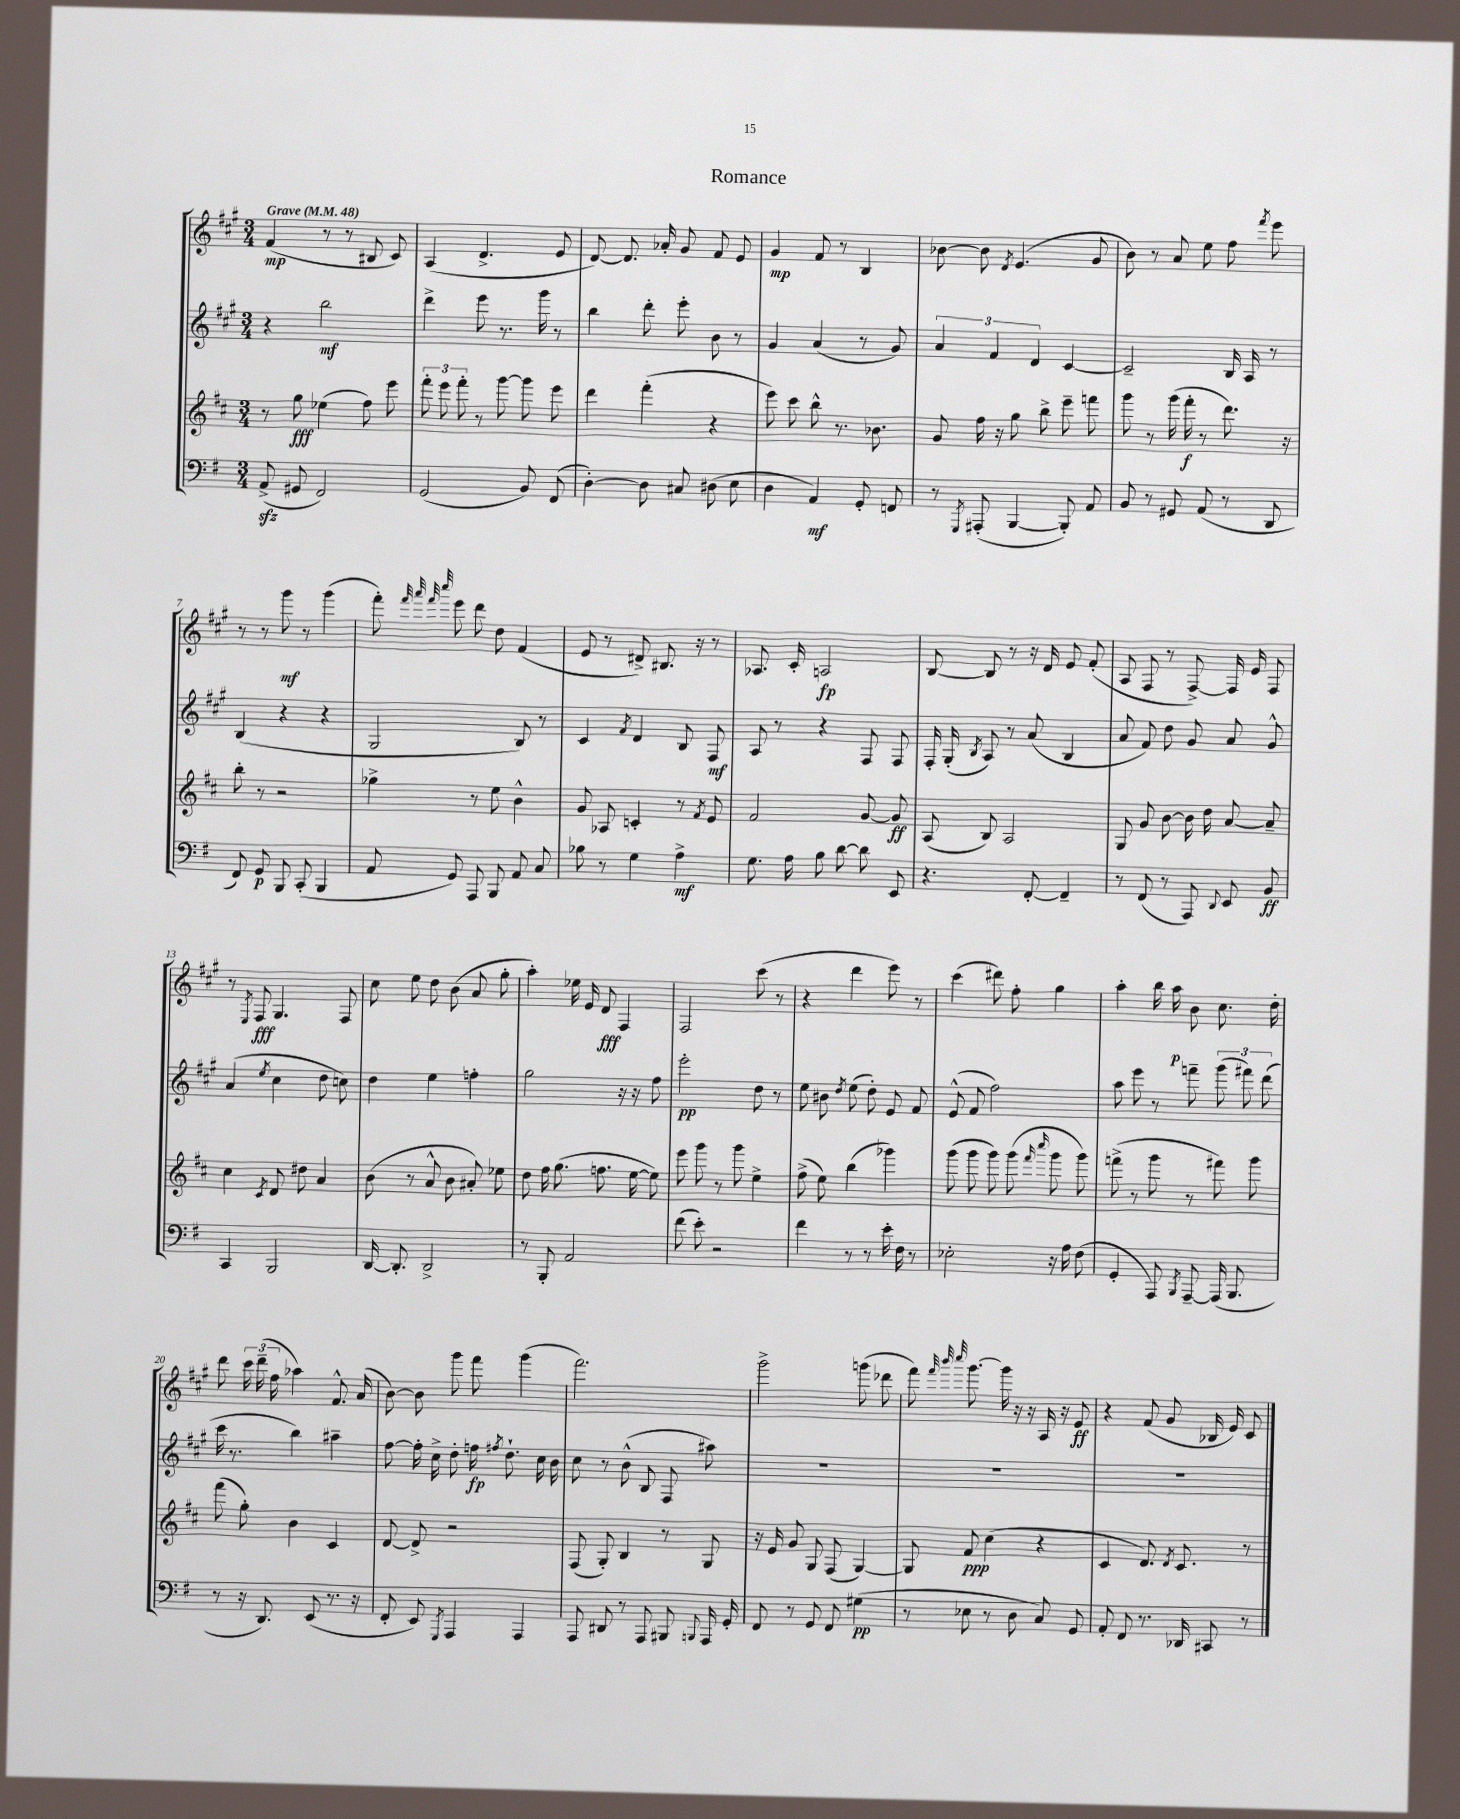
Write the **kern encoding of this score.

**kern	**dynam	**kern	**dynam	**kern	**dynam	**kern	**dynam
*part4	*part4	*part3	*part3	*part2	*part2	*part1	*part1
*staff4	*staff4	*staff3	*staff3	*staff2	*staff2	*staff1	*staff1
*clefF4	*	*clefG2	*	*clefG2	*	*clefG2	*
*k[f#]	*	*k[f#c#]	*	*k[f#c#g#]	*	*k[f#c#g#]	*
*M3/4	*	*M3/4	*	*M3/4	*	*M3/4	*
*MM48	*	*MM48	*	*MM48	*	*MM48	*
=1	=1	=1	=1	=1	=1	=1	=1
!	!	!	!	!	!	!LO:TX:a:B:t=Grave	!
(8AAzz^/	.	8r	.	4r	.	(4f#/	mp
8GG#X/	.	8gg\	fff	.	.	.	.
2FF#/)	.	(4ee-X\	.	2bb\	mf	8r	.
.	.	.	.	.	.	8r	.
.	.	8ff#\)	.	.	.	8B#X/	.
.	.	8eee\	.	.	.	8c#/)	.
=2	=2	=2	=2	=2	=2	=2	=2
(2GG/	.	12fff#'\	.	4ddd^\	.	(4A/	.
.	.	12eee\	.	.	.	.	.
.	.	12fff#'\	.	.	.	.	.
.	.	8r	.	8eee\	.	4.d^/	.
.	.	[8ggg\	.	8.r	.	.	.
8BB/)	.	8ggg\]	.	.	.	.	.
.	.	.	.	16ggg#\	.	.	.
(8FF#/	.	8eee\	.	8r	.	8e/	.
=3	=3	=3	=3	=3	=3	=3	=3
[4D'\)	.	4ddd\	.	4bb\	.	[8d/)	.
.	.	.	.	.	.	8.d/]	.
8D\]	.	(4fff#'\	.	8ddd'\	.	.	.
.	.	.	.	.	.	16a-X'/	.
8C#X/	.	.	.	8eee'\	.	8g#/	.
(8D#X\	.	4r	.	8b\	.	8f#/	.
8E\	.	.	.	8r	.	8e/	.
=4	=4	=4	=4	=4	=4	=4	=4
4D\	.	8eee\)	.	4g#/	.	4g#/	mp
.	.	8ccc#\	.	.	.	.	.
4AA/)	mf	8bb^^\	.	(4a/	.	8f#/	.
.	.	8.r	.	.	.	8r	.
8GG'/	.	.	.	8r	.	4B/	.
.	.	8.b-X\	.	.	.	.	.
8FFn/	.	.	.	8g#/)	.	.	.
=5	=5	=5	=5	=5	=5	=5	=5
8r	.	8g/	.	6a/	.	[8b-X\	.
8qGGG/	.	.	.	.	.	.	.
(8AAA#X'/	.	16ff#\	.	.	.	8b-\]	.
.	.	.	.	6f#/	.	.	.
.	.	16r	.	.	.	.	.
.	.	.	.	.	.	8qd/	.
[4BBB/	.	8gg\	.	.	.	(4.e/	.
.	.	.	.	6d/	.	.	.
.	.	8bb^\	.	.	.	.	.
8BBB'/])	.	8eee~\	.	[4c#/	.	.	.
8AA/	.	8fffn\	.	.	.	8g#/	.
=6	=6	=6	=6	=6	=6	=6	=6
8BB/	.	8ggg\	.	2c#~/]	.	8b\)	.
8r	.	8r	.	.	.	8r	.
8GG#X/	.	(16ggg\	.	.	.	8a/	.
.	.	16fff#'\	f	.	.	.	.
(8AA/	.	8r	.	.	.	8ee\	.
8r	.	8.ddd\)	.	16B/	.	8ff#\	.
.	.	.	.	16A/	.	.	.
.	.	.	.	.	.	8qfff#/	.
8DD/	.	.	.	8r	.	8eee\	.
.	.	16r	.	.	.	.	.
!!LO:LB:g=z
=7	=7	=7	=7	=7	=7	=7	=7
8FF#/)	.	8bb'\	.	(4B/	.	8r	.
8GG/	p	8r	.	.	.	8r	.
8BBB/	.	2r	.	4r	.	8ggg#\	mf
(8CC'/	.	.	.	.	.	8r	.
4BBB/	.	.	.	4r	.	(4ggg#\	.
=8	=8	=8	=8	=8	=8	=8	=8
8AA/	.	4gg-X^\	.	2G#/	.	8fff#'\)	.
.	.	.	.	.	.	32qqfff#/	.
.	.	.	.	.	.	32qqaaa/	.
.	.	.	.	.	.	32qqfff#/	.
.	.	.	.	.	.	32qqcccc#/	.
8GG/)	.	.	.	.	.	8eee\	.
8AAA/	.	8r	.	.	.	8ddd\	.
8BBB/	.	8ee\	.	.	.	8dd\	.
8AA/	.	4b^^\	.	8B/)	.	(4f#/	.
8C/	.	.	.	8r	.	.	.
=9	=9	=9	=9	=9	=9	=9	=9
8B-X\	.	8g/	.	4c#/	.	8e/	.
8r	.	8A-X/	.	.	.	8r	.
.	.	.	.	8qf#/	.	.	.
4G\	.	4cn'/	.	4d/	.	8d#X^/)	.
.	.	.	.	.	.	8.B#X/	.
4A^\	mf	8r	.	8B/	.	.	.
.	.	.	.	.	.	16r	.
.	.	8qf#/	.	.	.	.	.
.	.	8e/	.	8F#/	mf	8r	.
=10	=10	=10	=10	=10	=10	=10	=10
8.G\	.	2f#/	.	8A/	.	8.A-X/	.
.	.	.	.	8r	.	.	.
16A\	.	.	.	.	.	16c#'/	.
8B\	.	.	.	4r	.	2An/	fp
[8d\	.	.	.	.	.	.	.
8d\]	.	[8g/	.	8F#/	.	.	.
8EE/	.	8g/]	ff	8F#/	.	.	.
=11	=11	=11	=11	=11	=11	=11	=11
4.r	.	(8A/	.	16F#'/	.	[8B/	.
.	.	.	.	(16G#'/	.	.	.
.	.	.	.	8qB/	.	.	.
.	.	8B/)	.	8A/)	.	8B/]	.
.	.	2A/	.	8r	.	8r	.
[8FF#'/	.	.	.	(8a/	.	16r	.
.	.	.	.	.	.	16d/	.
4FF#~/]	.	.	.	4B/	.	8e/	.
.	.	.	.	.	.	(8f#'/	.
=12	=12	=12	=12	=12	=12	=12	=12
8r	.	8G/	.	8a/	.	8A/	.
(8FF#/	.	8g/	.	8f#/)	.	8F#/	.
8r	.	[8b\	.	8dd\	.	8r	.
8AAA/)	.	16b\]	.	8g#/	.	[8F#^/)	.
.	.	16dd\	.	.	.	.	.
8qqDD/	.	.	.	.	.	.	.
8EE/	.	[8a/	.	8a/	.	16F#/]	.
.	.	.	.	.	.	16e/	.
8BB/	ff	8a~/]	.	8g#^^/	.	8F#/	.
!!LO:LB:g=z
=13	=13	=13	=13	=13	=13	=13	=13
4CC/	.	4cc#\	.	(4a/	.	8r	.
.	.	.	.	.	.	8qE/	.
.	.	.	.	.	.	8F#/	fff
.	.	8qc#/	.	8qee/	.	.	.
2BBB/	.	8d/	.	4cc#\	.	4.G#/	.
.	.	8dd#X\	.	.	.	.	.
.	.	4a/	.	8dd\	.	.	.
.	.	.	.	8ccn\)	.	8F#/	.
=14	=14	=14	=14	=14	=14	=14	=14
[16DD/	.	(8b\	.	4dd\	.	8cc#\	.
8.DD'/]	.	.	.	.	.	.	.
.	.	8r	.	.	.	8ee\	.
2DD^/	.	8a^^/	.	4ee\	.	8dd\	.
.	.	8b\	.	.	.	(8b\	.
.	.	8a#X'/)	.	4ffn'\	.	8a/	.
.	.	8ee-X\	.	.	.	8gg#'\	.
=15	=15	=15	=15	=15	=15	=15	=15
8r	.	8dd\	.	2gg#\	.	4aa'\)	.
8BBB'/	.	16ff#\	.	.	.	.	.
.	.	(8.gg\	.	.	.	.	.
2AA/	.	.	.	.	.	16ee-X\	.
.	.	.	.	.	.	16e/	.
.	.	8.ffn\	.	.	.	8d/	fff
.	.	.	.	16r	.	4F#/	.
.	.	[16ee\	.	16r	.	.	.
.	.	8ee\])	.	8ff#\	.	.	.
=16	=16	=16	=16	=16	=16	=16	=16
(8f#\	.	8eee\	.	2eee'\	pp	2F#/	.
8e'\)	.	8ggg\	.	.	.	.	.
2r	.	8r	.	.	.	.	.
.	.	8ggg\	.	.	.	.	.
.	.	4ee^\	.	8dd\	.	(8ccc#\	.
.	.	.	.	8r	.	8r	.
=17	=17	=17	=17	=17	=17	=17	=17
4f#\	.	(8ff#^\	.	8ee\	.	4r	.
.	.	8ee\)	.	8b#X\	.	.	.
.	.	.	.	8qdd/	.	.	.
8r	.	(4bb\	.	(8ee\	.	4ddd\	.
8r	.	.	.	8dd'\)	.	.	.
16e'\	.	4ggg-X\)	.	8e/	.	8eee\)	.
16F#\	.	.	.	.	.	.	.
8r	.	.	.	8f#/	.	8r	.
=18	=18	=18	=18	=18	=18	=18	=18
2E-X'\	.	(8ggg\	.	(8e^^/	.	(4ccc#\	.
.	.	8ggg\	.	8f#/	.	.	.
.	.	8ggg\)	.	2ff#\)	.	8ddd#X\)	.
.	.	(8ggg\	.	.	.	8ff#'\	.
.	.	16qqfff#/	.	.	.	.	.
.	.	16qqcccc#/	.	.	.	.	.
16r	.	8ggg\	.	.	.	4gg#\	.
16A\	.	.	.	.	.	.	.
(8F#\	.	8ggg\)	.	.	.	.	.
=19	=19	=19	=19	=19	=19	=19	=19
4GG'/	.	(8fffn^\	.	8aa\	.	4aa'\	.
.	.	8r	.	8eee\	.	.	.
8AAA/)	.	8ggg\	.	8r	.	16bb\	.
.	.	.	.	.	.	16aa\	p
8qBBB/	.	.	.	.	.	.	.
[8AAA~/	.	8r	.	8fffn~\	.	8b\	.
(16AAA/]	.	8fff#X\)	.	(12ggg#\	.	8.cc#\	.
8.BBB/	.	.	.	.	.	.	.
.	.	.	.	12fff#X\)	.	.	.
.	.	8ggg\	.	.	.	.	.
.	.	.	.	(12ddd\	.	.	.
.	.	.	.	.	.	16dd'\	.
!!LO:LB:g=z
=20	=20	=20	=20	=20	=20	=20	=20
8r	.	(8fff#\	.	16ccc#\	.	8ddd\	.
.	.	.	.	8.r	.	.	.
16r	.	8gg'\)	.	.	.	24ccc#\	.
.	.	.	.	.	.	(24ddd~\	.
8.DD/)	.	.	.	.	.	.	.
.	.	.	.	.	.	24ff#\	.
.	.	4b\	.	4bb\)	.	4aa-X\)	.
(8EE/	.	.	.	.	.	.	.
8.r	.	4c#/	.	4aa#X~\	.	8.f#^^/	.
16r	.	.	.	.	.	(16a/	.
=21	=21	=21	=21	=21	=21	=21	=21
8FF#'/	.	[8d/	.	[8ff#\	.	[8b\)	.
8EE/)	.	8d^/]	.	16ff#'\]	.	8b\]	.
.	.	.	.	16cc#^\	.	.	.
8qGGG/	.	.	.	.	.	.	.
4AAA/	.	2r	.	8dd'\	.	8ggg#\	.
.	.	.	.	16ffn\	fp	8fff#\	.
.	.	.	.	8qff#X/	.	.	.
.	.	.	.	8.dd`\	.	.	.
4AAA/	.	.	.	.	.	(4ggg#\	.
.	.	.	.	16cc#\	.	.	.
.	.	.	.	16b\	.	.	.
=22	=22	=22	=22	=22	=22	=22	=22
8AAA/	.	(8F#/	.	8cc#\	.	2.fff#\)	.
8DD#X/	.	8G'/)	.	8r	.	.	.
8r	.	4B/	.	(8b^^\	.	.	.
8AAA/	.	.	.	8B/	.	.	.
8BBB#X/	.	8r	.	8F#/	.	.	.
8qqBBBn/	.	.	.	.	.	.	.
16AAA/	.	8G/	.	8aa#X\)	.	.	.
16GG'/	.	.	.	.	.	.	.
=23	=23	=23	=23	=23	=23	=23	=23
8FF#/	.	16r	.	2.r	.	2ggg#^\	.
.	.	16e/	.	.	.	.	.
8r	.	8g/	.	.	.	.	.
8GG/	.	8G/	.	.	.	.	.
8FF#/	.	(8F#/	.	.	.	.	.
(4G#X\	pp	[4G/)	.	.	.	(8gggn\	.
.	.	.	.	.	.	8ddd-X\	.
=24	=24	=24	=24	=24	=24	=24	=24
8r	.	8G/]	.	2.r	.	8fff#\)	.
.	.	.	.	.	.	32qqfff#/	.
.	.	.	.	.	.	32qqbbb/	.
.	.	.	.	.	.	32qqcccc#/	.
8E-X\	.	8f#/	ppp	.	.	[8.ggg#\	.
8r	.	(4cc#\	.	.	.	.	.
.	.	.	.	.	.	16ggg#\]	.
8D\	.	.	.	.	.	16r	.
.	.	.	.	.	.	16r	.
8C/)	.	4r	.	.	.	16A/	.
.	.	.	.	.	.	16r	.
8GG/	.	.	.	.	.	8e/	ff
=25	=25	=25	=25	=25	=25	=25	=25
8AA'/	.	4c#/	.	2.r	.	4r	.
8FF#/	.	.	.	.	.	.	.
8.r	.	8.d/)	.	.	.	(8f#/	.
.	.	.	.	.	.	8g#/	.
.	.	8qd/	.	.	.	.	.
16DD-X/	.	8.c#/	.	.	.	.	.
8CC#X/	.	.	.	.	.	16B-X/	.
.	.	.	.	.	.	16e/)	.
8r	.	8r	.	.	.	8c#/	.
==	==	==	==	==	==	==	==
*-	*-	*-	*-	*-	*-	*-	*-
